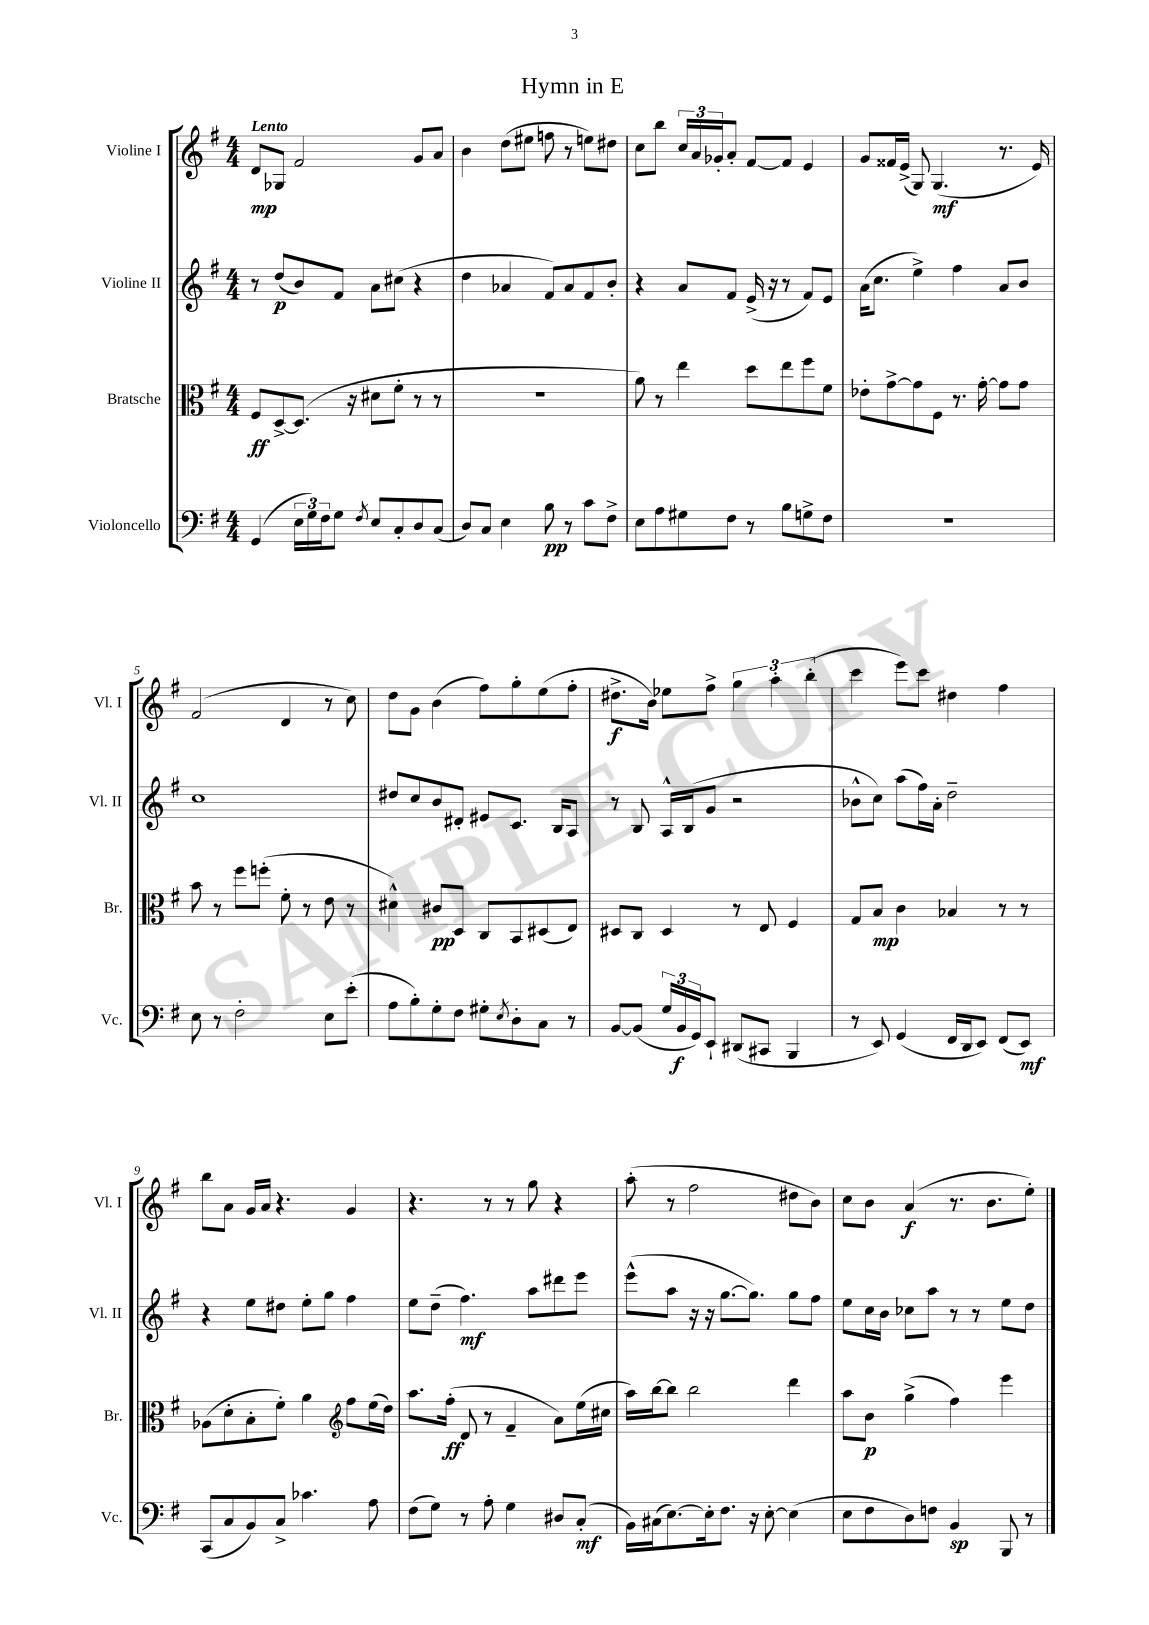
\header { title = "Hymn in E" }
<<
\new StaffGroup <<
\new Staff = "s0" \with { instrumentName = "Violine I" shortInstrumentName = "Vl. I" } {
    \clef treble \key g \major \numericTimeSignature \time 4/4 \tempo "Lento"
    d'8\mp ges8 fis'2 g'8 a'8 |
    b'4 d''8( eis''8 f''8 r8 e''8) dis''8 |
    c''8 b''8 \tuplet 3/2 { c''16 a'16 ges'16-. } a'8-. fis'8~ fis'8 e'4 |
    g'8 fisis'16 e'16->( g8) g4.\mf( r8. e'16) |
    fis'2( d'4 r8 c''8) |
    d''8 g'8 b'4( fis''8) g''8-. e''8( fis''8-. |
    dis''8.->\f b'16) ees''8 fis''8-> \tuplet 3/2 { g''4 a''4-. b''4-.( } |
    c'''4 e'''8) c'''8 dis''4 fis''4 |
    b''8 a'8 g'16 a'16 r4. g'4 |
    r4. r8 r8 g''8 r4 |
    a''8-.( r8 fis''2 dis''8 b'8) |
    c''8 b'8 a'4\f( r8. b'8. e''8-.) \bar "|." |
}
\new Staff = "s1" \with { instrumentName = "Violine II" shortInstrumentName = "Vl. II" } {
    \clef treble \key g \major \numericTimeSignature \time 4/4
    r8 d''8\p( b'8) fis'8 a'8 cis''8( r4 |
    d''4 aes'4 fis'8) aes'8 fis'8 b'8-. |
    r4 a'8 fis'8 e'16->( r16 r8 fis'8) e'8 |
    a'16( c''8. e''4->) fis''4 a'8 b'8 |
    c''1 |
    dis''8 c''8 b'8 dis'8-. eis'8 c'8. b16 a8 |
    r8 b8 a16-^ b16( g'8 r2 |
    bes'8-^ c''8) a''8( fis''16) a'16-. d''2-- |
    r4 e''8 dis''8 e''8-. g''8 fis''4 |
    e''8 d''8--( fis''4.\mf) a''8 dis'''8 e'''8 |
    e'''8-^( a''8 r16 r16 g''8.~ g''8.) g''8 fis''8 |
    e''8 c''16 b'16 ces''8 a''8 r8 r8 e''8 d''8 \bar "|." |
}
\new Staff = "s2" \with { instrumentName = "Bratsche" shortInstrumentName = "Br." } {
    \clef alto \key g \major \numericTimeSignature \time 4/4
    fis8\ff d8~-> d8.( r16 dis'8 fis'8-. r8 r8 |
    R1 |
    a'8) r8 e''4 d''8 e''8 fis''8 fis'8 |
    ees'8-. g'8~-> g'8 fis8 r8. g'16~-. g'8 g'8 |
    b'8 r8 fis''8 f''8-.( fis'8-. r8 e'8 r8 |
    dis'4-^) cis'8\pp d8 c8 b,8 dis8( e8) |
    dis8 c8 dis4 r8 e8 fis4 |
    g8 b8\mp c'4 bes4 r8 r8 |
    aes8( d'8-. b8-. fis'8-.) a'4 \clef treble fis''8 e''16( d''16) |
    a''8. fis''16-.\ff( d'8 r8 fis'4-- a'8) e''16( cis''16 |
    a''16) b''16~ b''8 b''2 d'''4 |
    a''8 b'8\p g''4->( fis''4) e'''4 \bar "|." |
}
\new Staff = "s3" \with { instrumentName = "Violoncello" shortInstrumentName = "Vc." } {
    \clef bass \key g \major \numericTimeSignature \time 4/4
    g,4( \tuplet 3/2 { e16 g16) fis16 } g8 \acciaccatura { fis8 } e8 c8-. d8 c8( |
    d8) c8 e4 b8\pp r8 c'8 fis8-> |
    e8 a8 gis8 fis8 r8 b8 g8-> fis8 |
    R1 |
    e8 r8 fis2-. e8 e'8-.( |
    a8 b8-.) g8-. fis8 gis8-. \acciaccatura { e8 } d8-. c8 r8 |
    b,8~ b,8( \tuplet 3/2 { g16 b,16\f g,16) } e,8-! dis,8( cis,8 b,,4 |
    r8 e,8) g,4( fis,16 d,16 e,8) fis,8( e,8\mf) |
    c,8( c8 b,8) c8-> ces'4. a8 |
    fis8( g8) r8 a8-. g4 dis8 c8-.\mf( |
    b,16) cis16( e8.~) e16-. fis8. r16 e8~-. e4( |
    e8 fis8 d8) f8 b,4\sp b,,8 r8 \bar "|." |
}
>>
>>
